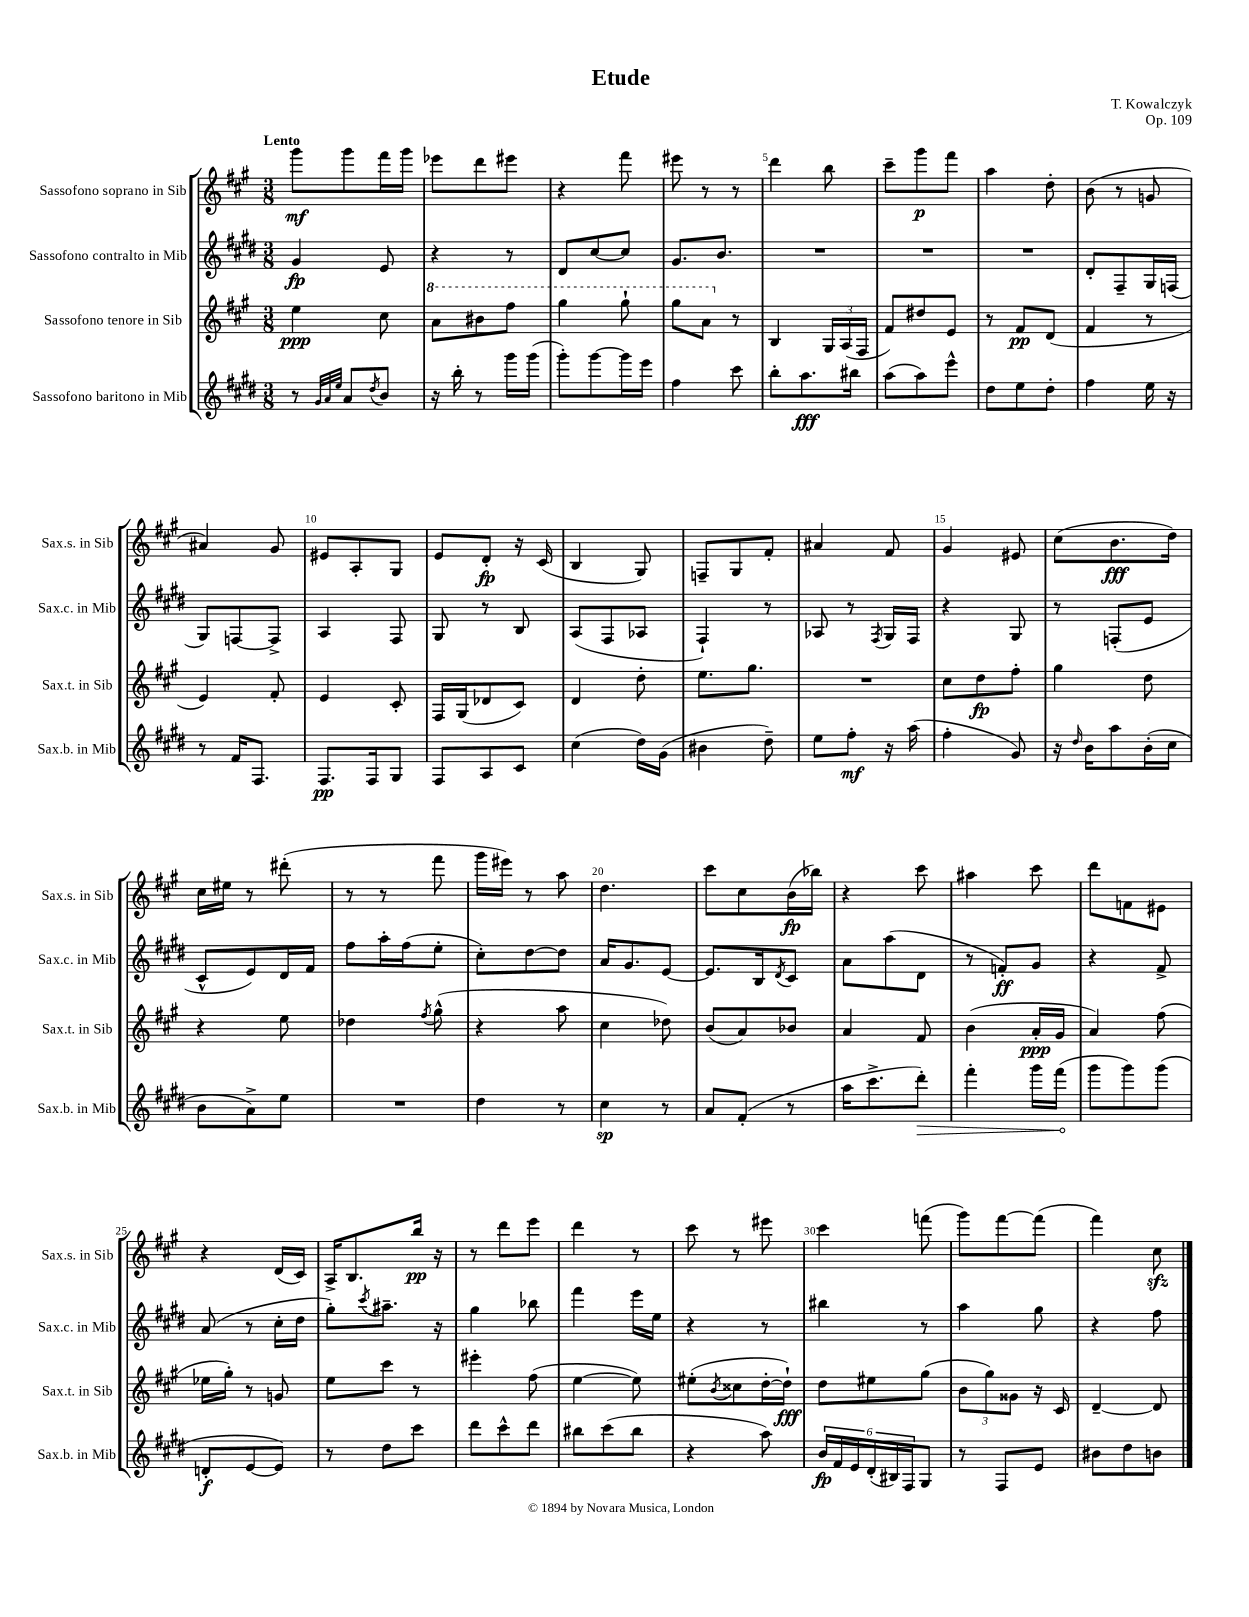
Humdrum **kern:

**kern	**dynam	**kern	**dynam	**kern	**dynam	**kern	**dynam
*part4	*part4	*part3	*part3	*part2	*part2	*part1	*part1
*staff4	*staff4	*staff3	*staff3	*staff2	*staff2	*staff1	*staff1
*I"Sassofono baritono in Mib	*	*I"Sassofono tenore in Sib	*	*I"Sassofono contralto in Mib	*	*I"Sassofono soprano in Sib	*
*I'Sax.b. in Mib	*	*I'Sax.t. in Sib	*	*I'Sax.c. in Mib	*	*I'Sax.s. in Sib	*
*clefG2	*	*clefG2	*	*clefG2	*	*clefG2	*
*k[f#c#g#d#]	*	*k[f#c#g#]	*	*k[f#c#g#d#]	*	*k[f#c#g#]	*
*M3/8	*	*M3/8	*	*M3/8	*	*M3/8	*
=1	=1	=1	=1	=1	=1	=1	=1
!	!	!	!	!	!	!LO:TX:a:B:t=Lento	!
8r	.	4ee\	ppp	4g#/	fp	8ggg#\L	mf
32qqg#/LLL	.	.	.	.	.	.	.
32qqa/	.	.	.	.	.	.	.
32qqee/JJJ	.	.	.	.	.	.	.
8a/L	.	.	.	.	.	8ggg#\	.
8qdd#/	.	.	.	.	.	.	.
8b/J	.	8cc#\	.	8e/	.	16fff#\L	.
.	.	.	.	.	.	16ggg#\JJ	.
=2	=2	=2	=2	=2	=2	=2	=2
*	*	*8va	*	*	*	*	*
16r	.	8aa\L	.	4r	.	8eee-X\L	.
16bb'\	.	.	.	.	.	.	.
8r	.	8bb#X\	.	.	.	8ddd\	.
16ggg#\LL	.	8fff#\J	.	8r	.	8eee#X\J	.
(16ggg#\JJ	.	.	.	.	.	.	.
=3	=3	=3	=3	=3	=3	=3	=3
8ggg#'\L)	.	4ggg#\	.	8d#/L	.	4r	.
[8ggg#\	.	.	.	[8cc#/	.	.	.
16ggg#\L]	.	8ggg#`\	.	8cc#/J]	.	8fff#\	.
16eee\JJ	.	.	.	.	.	.	.
=4	=4	=4	=4	=4	=4	=4	=4
4ff#\	.	8ggg#\L	.	8.g#/L	.	8eee#X\	.
.	.	8aa\J	.	.	.	8r	.
.	.	.	.	8.b/J	.	.	.
*	*	*X8va	*	*	*	*	*
8ccc#\	.	8r	.	.	.	8r	.
=5	=5	=5	=5	=5	=5	=5	=5
8bb'\L	.	4B/	.	4.r	.	4ddd\	.
8.aa\	fff	.	.	.	.	.	.
.	.	24G#/LL	.	.	.	8bb\	.
.	.	(24A/	.	.	.	.	.
16bb#X\Jk	.	.	.	.	.	.	.
.	.	24F#/JJ	.	.	.	.	.
=6	=6	=6	=6	=6	=6	=6	=6
(8aa\L	.	8f#/L)	.	4.r	.	8ccc#~\L	.
8aa\)	.	8dd#X/	.	.	.	8ggg#\	p
8eee^^\J	.	8e/J	.	.	.	8fff#\J	.
=7	=7	=7	=7	=7	=7	=7	=7
8dd#\L	.	8r	.	4.r	.	4aa\	.
8ee\	.	8f#/L	pp	.	.	.	.
8dd#'\J	.	(8d/J	.	.	.	8dd'\	.
=8	=8	=8	=8	=8	=8	=8	=8
4ff#\	.	4f#/	.	8d#'/L	.	(8b\	.
.	.	.	.	8F#~/	.	8r	.
16ee\	.	8r	.	16G#/L	.	8gn/	.
16r	.	.	.	(16Fn/JJ	.	.	.
!!LO:LB:g=z
=9	=9	=9	=9	=9	=9	=9	=9
8r	.	4e/)	.	8G#/L)	.	4a#X/)	.
16f#/KL	.	.	.	[8Fn/	.	.	.
8.F#/J	.	.	.	.	.	.	.
.	.	8f#'/	.	8F^/J]	.	8g#/	.
=10	=10	=10	=10	=10	=10	=10	=10
8.F#/L	pp	4e/	.	4A/	.	8e#X/L	.
.	.	.	.	.	.	8A'/	.
16F#/k	.	.	.	.	.	.	.
8G#/J	.	8c#'/	.	8F#/	.	8G#/J	.
=11	=11	=11	=11	=11	=11	=11	=11
8F#/L	.	16F#/LL	.	8G#/	.	8e/L	.
.	.	(16G#/J	.	.	.	.	.
8A/	.	8d-X/	.	8r	.	8d'/J	fp
8c#/J	.	8c#/J)	.	8B/	.	16r	.
.	.	.	.	.	.	(16c#/	.
=12	=12	=12	=12	=12	=12	=12	=12
(4cc#\	.	4d/	.	(8A/L	.	4B/	.
.	.	.	.	8F#/	.	.	.
16dd#\LL)	.	8dd'\	.	8A-X/J	.	8G#/)	.
(16g#\JJ	.	.	.	.	.	.	.
=13	=13	=13	=13	=13	=13	=13	=13
4b#X\	.	8.ee\L	.	4F#`/)	.	8Fn~/L	.
.	.	.	.	.	.	8G#/	.
.	.	8.gg#\J	.	.	.	.	.
8dd#~\)	.	.	.	8r	.	8f#'/J	.
=14	=14	=14	=14	=14	=14	=14	=14
8ee\L	.	4.r	.	8A-X/	.	4a#X/	.
8ff#'\J	mf	.	.	8r	.	.	.
.	.	.	.	8qF#/	.	.	.
16r	.	.	.	16G#/LL	.	8f#/	.
(16aa\	.	.	.	16F#/JJ	.	.	.
=15	=15	=15	=15	=15	=15	=15	=15
4ff#'\	.	8cc#\L	.	4r	.	4g#/	.
.	.	8dd\	fp	.	.	.	.
8g#/)	.	8ff#'\J	.	8G#/	.	8e#X/	.
=16	=16	=16	=16	=16	=16	=16	=16
16r	.	4gg#\	.	8r	.	(8cc#\L	.
16qqdd#/	.	.	.	.	.	.	.
16b\KL	.	.	.	.	.	.	.
8aa\	.	.	.	(8Fn'/L	.	8.b\	fff
(16b'\L	.	8dd\	.	8e/J	.	.	.
16cc#\JJ	.	.	.	.	.	16dd\Jk)	.
!!LO:LB:g=z
=17	=17	=17	=17	=17	=17	=17	=17
8b\L	.	4r	.	8c#^^/L	.	16cc#\LL	.
.	.	.	.	.	.	16ee#X\JJ	.
8a^\)	.	.	.	8e/)	.	8r	.
8ee\J	.	8ee\	.	16d#/L	.	(8ddd#X'\	.
.	.	.	.	16f#/JJ	.	.	.
=18	=18	=18	=18	=18	=18	=18	=18
4.r	.	4dd-X\	.	8ff#\L	.	8r	.
.	.	.	.	16aa'\L	.	8r	.
.	.	.	.	(16ff#\J	.	.	.
.	.	8qff#/	.	.	.	.	.
.	.	(8gg#^^\	.	8ee'\J	.	8fff#\	.
=19	=19	=19	=19	=19	=19	=19	=19
4dd#\	.	4r	.	8cc#'\L)	.	16ggg#\LL	.
.	.	.	.	.	.	16eee#X\JJ)	.
.	.	.	.	[8dd#\	.	8r	.
8r	.	8aa\	.	8dd#\J]	.	8aa\	.
=20	=20	=20	=20	=20	=20	=20	=20
4cc#\	sp	4cc#\	.	16a/KL	.	4.dd\	.
.	.	.	.	8.g#/	.	.	.
8r	.	8dd-X\)	.	[8e/J	.	.	.
=21	=21	=21	=21	=21	=21	=21	=21
8a/L	.	(8b/L	.	8.e/L]	.	8ccc#\L	.
(8f#'/J	.	8a/)	.	.	.	8cc#\	.
.	.	.	.	16B/k	.	.	.
.	.	.	.	8qd#/	.	.	.
8r	.	8b-X/J	.	8c#/J	.	(16b\L	fp
.	.	.	.	.	.	16bb-X\JJ)	.
=22	=22	=22	=22	=22	=22	=22	=22
16aa\KL	.	4a/	.	8a\L	.	4r	.
8.ccc#^\	.	.	.	.	.	.	.
.	.	.	.	(8aa\	.	.	.
!	!LO:HP:b	!	!	!	!	!	!
8ddd#'\J)	>	8f#/	.	8d#\J	.	8ccc#\	.
=23	=23	=23	=23	=23	=23	=23	=23
4fff#'\	.	(4b\	.	8r	.	4aa#X\	.
.	.	.	.	8fn'/L)	ff	.	.
16ggg#\LL	.	16a'/LL	ppp	8g#/J	.	8ccc#\	.
(16fff#\JJ	.	16g#/JJ	.	.	.	.	.
.	]	.	.	.	.	.	.
=24	=24	=24	=24	=24	=24	=24	=24
8ggg#\L	.	4a/)	.	4r	.	8ddd\L	.
8ggg#\)	.	.	.	.	.	8fn\	.
(8ggg#\J	.	(8ff#\	.	8f#^/	.	8e#X\J	.
!!LO:LB:g=z
=25	=25	=25	=25	=25	=25	=25	=25
8dn'/L	f	16ee-X\LL	.	(8a/	.	4r	.
.	.	16gg#'\JJ)	.	.	.	.	.
[8e/	.	8r	.	8r	.	.	.
8e/J])	.	8gn/	.	16cc#'\LL	.	(16d/LL	.
.	.	.	.	16dd#\JJ	.	16c#/JJ)	.
=26	=26	=26	=26	=26	=26	=26	=26
8r	.	8ee\L	.	8gg#'\L)	.	16A^/KL	.
.	.	.	.	.	.	8.B/	.
.	.	.	.	8qccc#/	.	.	.
8dd#\L	.	8ccc#\J	.	8.aa#X~\J	.	.	.
8ccc#\J	.	8r	.	.	.	16bb/Jk	pp
.	.	.	.	16r	.	16r	.
=27	=27	=27	=27	=27	=27	=27	=27
8ddd#\L	.	4eee#X'\	.	4gg#\	.	8r	.
8ccc#^^\	.	.	.	.	.	8ddd\L	.
8ddd#\J	.	(8ff#\	.	8bb-X\	.	8eee\J	.
=28	=28	=28	=28	=28	=28	=28	=28
8bb#X\L	.	[4ee\	.	4fff#\	.	4ddd\	.
(8ccc#\	.	.	.	.	.	.	.
8bb#\J	.	8ee\])	.	16eee\LL	.	8r	.
.	.	.	.	16ee\JJ	.	.	.
=29	=29	=29	=29	=29	=29	=29	=29
4r	.	(8ee#X'\L	.	4r	.	8ccc#\	.
.	.	8qb/	.	.	.	.	.
.	.	8cc##X\	.	.	.	8r	.
8aa\)	.	[16dd'\L	.	8r	.	8eee#X\	.
.	.	16dd`\JJ])	fff	.	.	.	.
=30	=30	=30	=30	=30	=30	=30	=30
24b/LL	fp	8dd\L	.	4bb#X\	.	4ccc#\	.
24f#/	.	.	.	.	.	.	.
24e/	.	.	.	.	.	.	.
(24d#'/	.	8ee#X\	.	.	.	.	.
24B#X/)	.	.	.	.	.	.	.
24F#/J	.	.	.	.	.	.	.
8G#/J	.	(8gg#\J	.	8r	.	(8fffn\	.
=31	=31	=31	=31	=31	=31	=31	=31
8r	.	12b\L	.	4aa\	.	8ggg#\L)	.
.	.	12gg#\)	.	.	.	.	.
8F#/L	.	.	.	.	.	[8fff#\	.
.	.	12g##X\J	.	.	.	.	.
8e/J	.	16r	.	8gg#\	.	(8fff#\J]	.
.	.	16c#/	.	.	.	.	.
=32	=32	=32	=32	=32	=32	=32	=32
8b#X\L	.	[4d~/	.	4r	.	4fff#\)	.
8dd#\	.	.	.	.	.	.	.
8bn\J	.	8d/]	.	8ff#\	.	8cc#zz\	.
==	==	==	==	==	==	==	==
*-	*-	*-	*-	*-	*-	*-	*-
